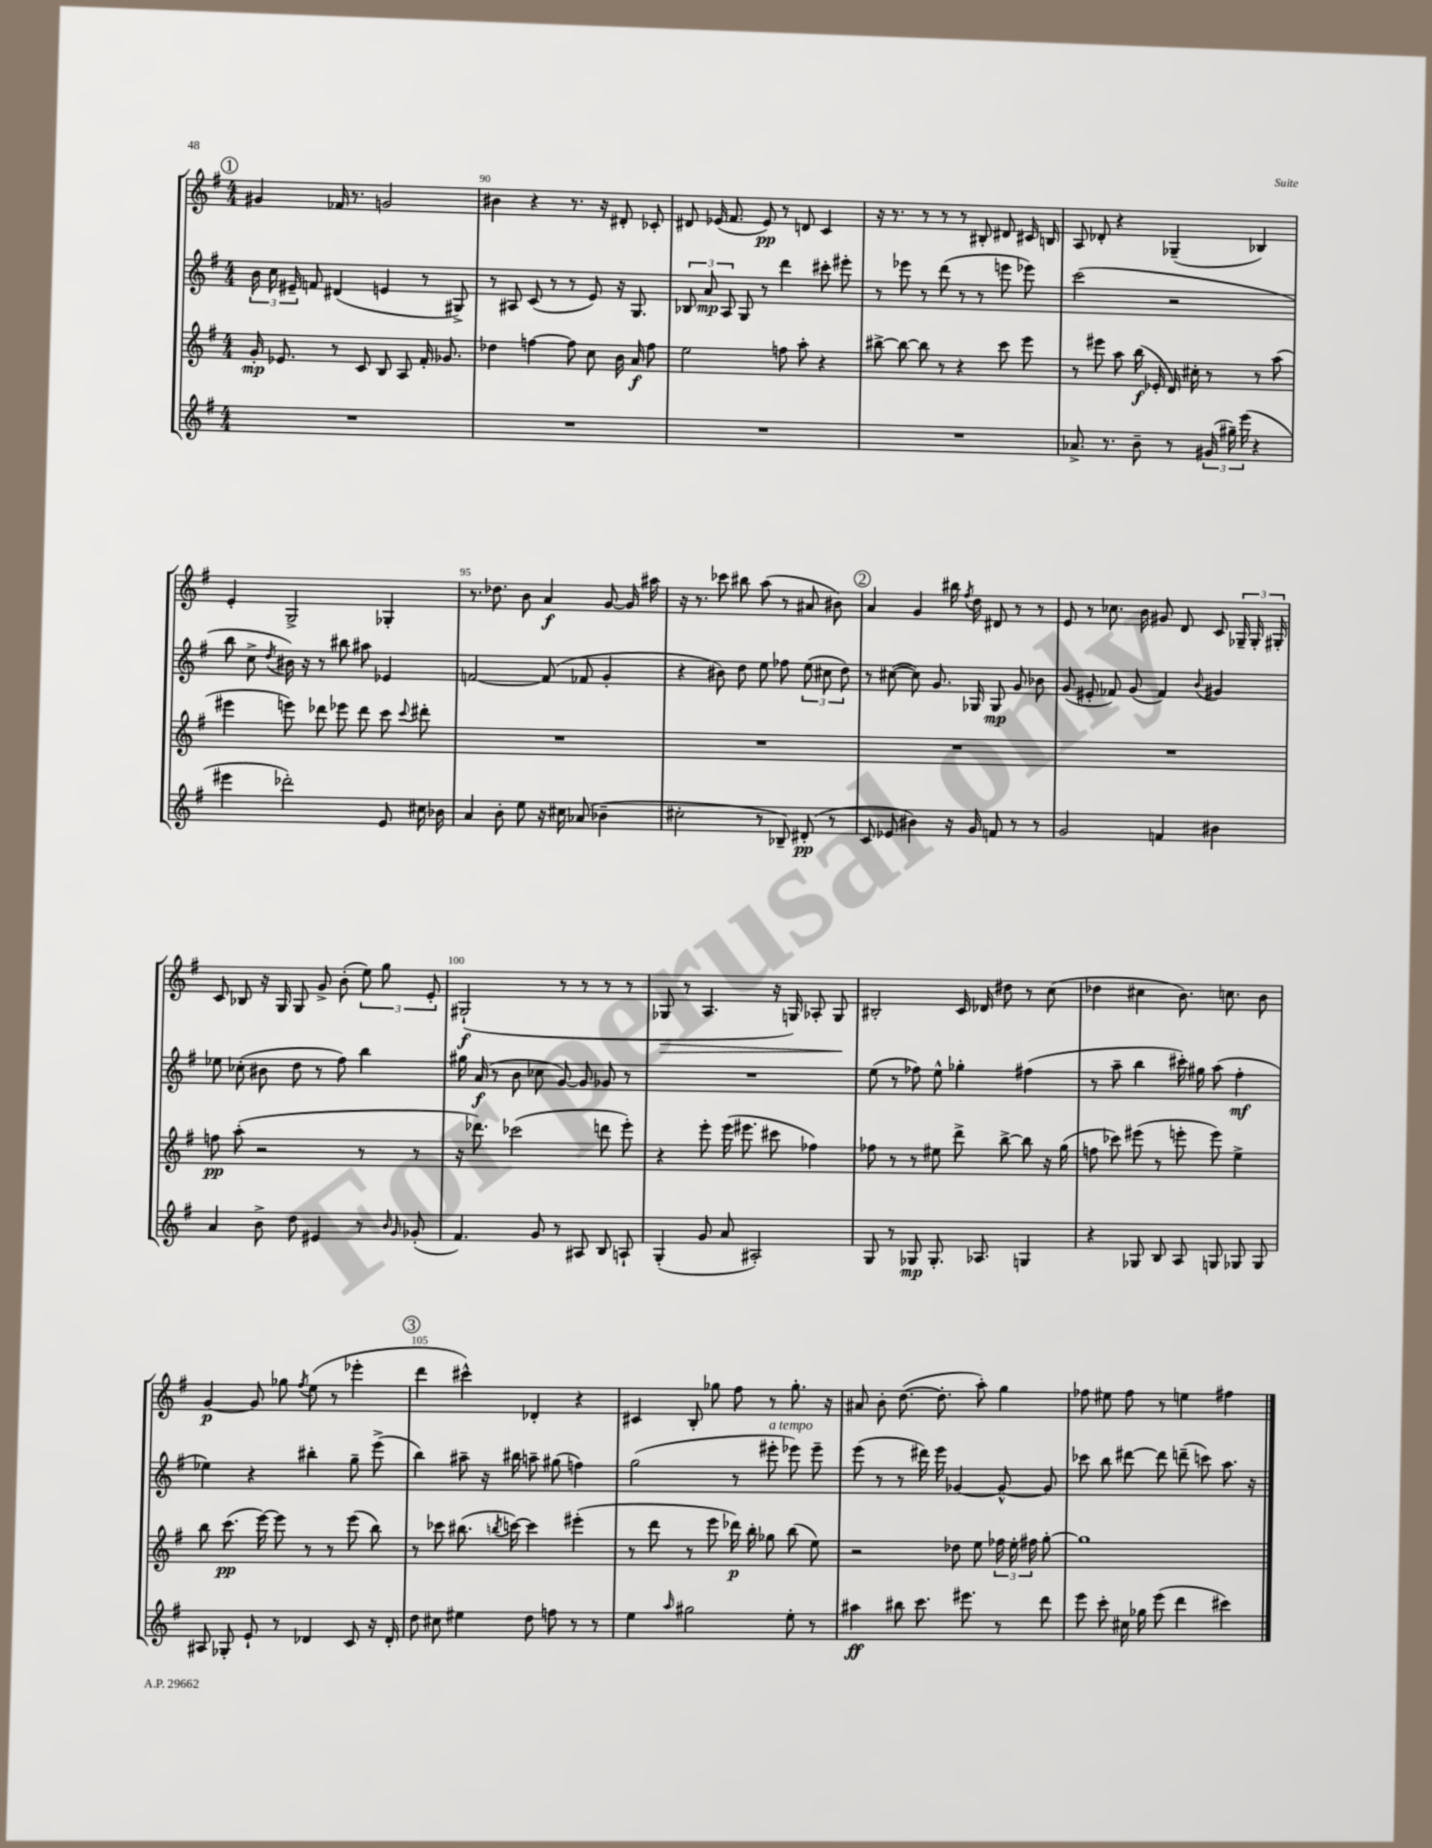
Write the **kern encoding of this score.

**kern	**kern	**kern	**kern
*staff4	*staff3	*staff2	*staff1
*clefG2	*clefG2	*clefG2	*clefG2
*k[f#]	*k[f#]	*k[f#]	*k[f#]
*M4/4	*M4/4	*M4/4	*M4/4
1r	16g'	24b	4g#
.	.	24cc	.
.	8.e-	.	.
.	.	24e#~	.
.	.	8f	.
.	8r	(4d#	16f-
.	.	.	8.r
.	8c	.	.
.	8B	4e	2g
.	8A	.	.
.	16f#'	8r	.
.	8.g-	.	.
.	.	8G#^)	.
=	=	=	=
1r	4dd-	8r	4b#
.	.	8A#	.
.	[4ff	(8c	4r
.	.	8r	.
.	8ff]	8r	8.r
.	8cc	8e)	.
.	.	.	16r
.	16b	16r	8d#'
.	16a	8.G	.
.	8ff	.	8c-'
=	=	=	=
1r	2ee	12B-	8d#
.	.	12a	.
.	.	.	(16e-
.	.	12A	.
.	.	.	8.f#
.	.	8G	.
.	.	8r	8e-)
.	8ff	4ddd	8r
.	8aa'	.	8d
.	4r	8ccc#'	4c
.	.	8eee#'	.
=	=	=	=
1r	[8bb#^	8r	16r
.	.	.	8.r
.	8bb#_	8eee-	.
.	8bb#]	8r	8r
.	8r	(8ddd	8r
.	4r	8r	8r
.	.	8r	8B#'
.	8ccc	8eee	8d#
.	8eee	8eee-)	16c#
.	.	.	16B
=	=	=	=
8.a-^	8r	(2ccc	8A
.	8eee#	.	8d-'
8.r	.	.	.
.	8aa	.	4r
8b~	(16bb	.	.
.	16e-'	.	.
8r	16d)	2r	(4G-~
.	16cc#'	.	.
(24g#	8r	.	.
24gg#~)	.	.	.
(24eee	.	.	.
4r	8r	.	4B-)
.	(8aa	.	.
=	=	=	=
4eee#	4eee#	8bb	4e'
.	.	8cc^	.
.	.	8qdd	.
2ddd-')	8eee)	16b#)	2G^
.	.	16r	.
.	8ddd-	8r	.
.	8eee-	8bb#	.
.	8ddd-	8aa#	.
8e	8ccc	4e-	4G-'
.	8qqccc	.	.
16cc#	8ddd#'	.	.
16b-	.	.	.
=	=	=	=
4a	1r	[2f	8.r
.	.	.	8.dd-
8b'	.	.	.
8ee	.	.	8b
16r	.	(8f]	4a
16cc#	.	.	.
(8a-	.	8f-	.
4b-~	.	4g'	[8g
.	.	.	16g]
.	.	.	16aa#
=	=	=	=
2cc#'	1r	4r	16r
.	.	.	8.r
.	.	8b#)	8ccc-
.	.	8dd	8bb#
8r	.	8ee	(8aa
8B-~)	.	8ff-	8r
(8d#'	.	(12ee	8a#
.	.	12cc#	.
8r	.	.	8b#)
.	.	12dd)	.
=	=	=	=
8c	1r	8r	4a
8e-	.	([8cc#	.
4b#)	.	8cc#])	4g
.	.	8.g	.
16r	.	.	16bb#
.	.	.	8qff#
16g	.	16G-	16dd
8f	.	8G-	8d#
8r	.	8g	8r
8r	.	8b-	8r
=	=	=	=
2g	1r	(8g	8e
.	.	8e#'	8r
.	.	8f-)	8.cc-
.	.	(8g	.
.	.	.	16b
4f	.	4f-)	8g#
.	.	.	8d
.	.	8qqb	.
4b#	.	4g#	8c
.	.	.	24G-~
.	.	.	24G-'
.	.	.	24G#'
=	=	=	=
4a	8ff	8ee-	8c
.	(8aa'	(8cc-'	8B-
8b^	2r	8b#	16r
.	.	.	16G
8dd	.	8dd	8G
4e#	.	8r	8g^
.	.	8ff#)	(8b'
8r	8r	4bb	12ee)
.	.	.	12gg
16qqb	.	.	.
16qqg	.	.	.
(8g-'	8r	.	.
.	.	.	12e'
=	=	=	=
4.f#)	16r	16gg#	(2G#`
.	8.ddd-)	(16a	.
.	.	8r	.
.	(2ccc-	8b	.
8g	.	8cc-	.
8r	.	[8g)	8r
8A#	.	8g]	8r
8B	8ddd	8g-	8r
8A`	8eee')	8r	8r
=	=	=	=
(4G'	4r	1r	8G-
.	.	.	8r
8g	8eee'	.	4.A
8a	(16eee	.	.
.	8.eee#	.	.
2A#')	.	.	.
.	8ccc#	.	16r
.	.	.	16G)
.	4ff-)	.	8A-'
.	.	.	8G
=	=	=	=
8G	8ff-	(8ee	2B#'
8r	8r	8r	.
8G-	8r	8ff-)	.
8.G-'	8ee#	8ee^^	.
.	8ddd^	4gg-'	16c
8.A-	.	.	16d-
.	[8bb^	.	8dd#
4G	8bb]	(4ff#	8r
.	16r	.	(8cc
.	(16gg	.	.
=	=	=	=
4r	8ff	8r	4dd-
.	8ccc-)	8aa~	.
8G-	(8eee#	4bb	4cc#
8B	8r	.	.
8A	8eee'	16ccc#')	8.b)
.	.	16gg#	.
8G	8eee)	(8aa	.
.	.	.	8.cc
8G-	4ee^	4ff#'	.
8G-	.	.	8b
=	=	=	=
8A#	8bb	4ee-)	[4g
8G-'	(8.ccc	.	.
8e`	.	4r	8g]
.	[16eee)	.	.
8r	8eee]	.	8gg-
.	.	.	8qff#
4d-	8r	4bb#'	(8ee
.	8r	.	8r
8c	(8eee	8gg~	4eee-'
16r	8bb)	(8eee^	.
16d-'	.	.	.
=	=	=	=
8dd	8r	4bb)	4ddd
8cc#	8ccc-	.	.
4ee#	(8.bb#	8aa#~	4ccc#^^)
.	.	16r	.
.	8qbb	.	.
.	[16ccc)	16bb#	.
8dd	4ccc]	8aa~	4d-'
8ff	.	(8gg#	.
8r	(4eee#'	4ff)	4r
8r	.	.	.
=	=	=	=
4ee	8r	(2gg	4c#
.	8ddd	.	.
16qqaa	.	.	.
2gg#	8r	.	8B'
.	8eee	.	8gg-
.	16ddd-)	8r	8ff#
.	16bb'	.	.
.	8gg-	8eee#'	8r
8ee'	(8bb	8eee-)	8.gg-'
8r	8ee)	8eee-~	.
.	.	.	16r
=	=	=	=
4aa#	2r	(8eee	8a#
.	.	8r	8b'
8bb#	.	8r	([8.dd
8.ccc	.	16ddd#)	.
.	.	16eee	8.dd']
.	8dd-	[4g-	.
8.eee#	.	.	.
.	8ee	.	8aa')
8r	24ff-	8g-^^_	4gg
.	24ee'	.	.
.	24ff#	.	.
8ddd	[8gg'	8g-]	.
=	=	=	=
8eee	1gg]	8ccc-	8ff-
8ccc'	.	8bb	8ee#
16cc#	.	[8ddd#	8ff-
16gg-	.	.	.
(8eee	.	8ddd#]	8r
4ddd	.	(8ddd~	4ee
.	.	8ccc)	.
4ccc#)	.	8.aa	4ff#
.	.	16r	.
==	==	==	==
*-	*-	*-	*-
